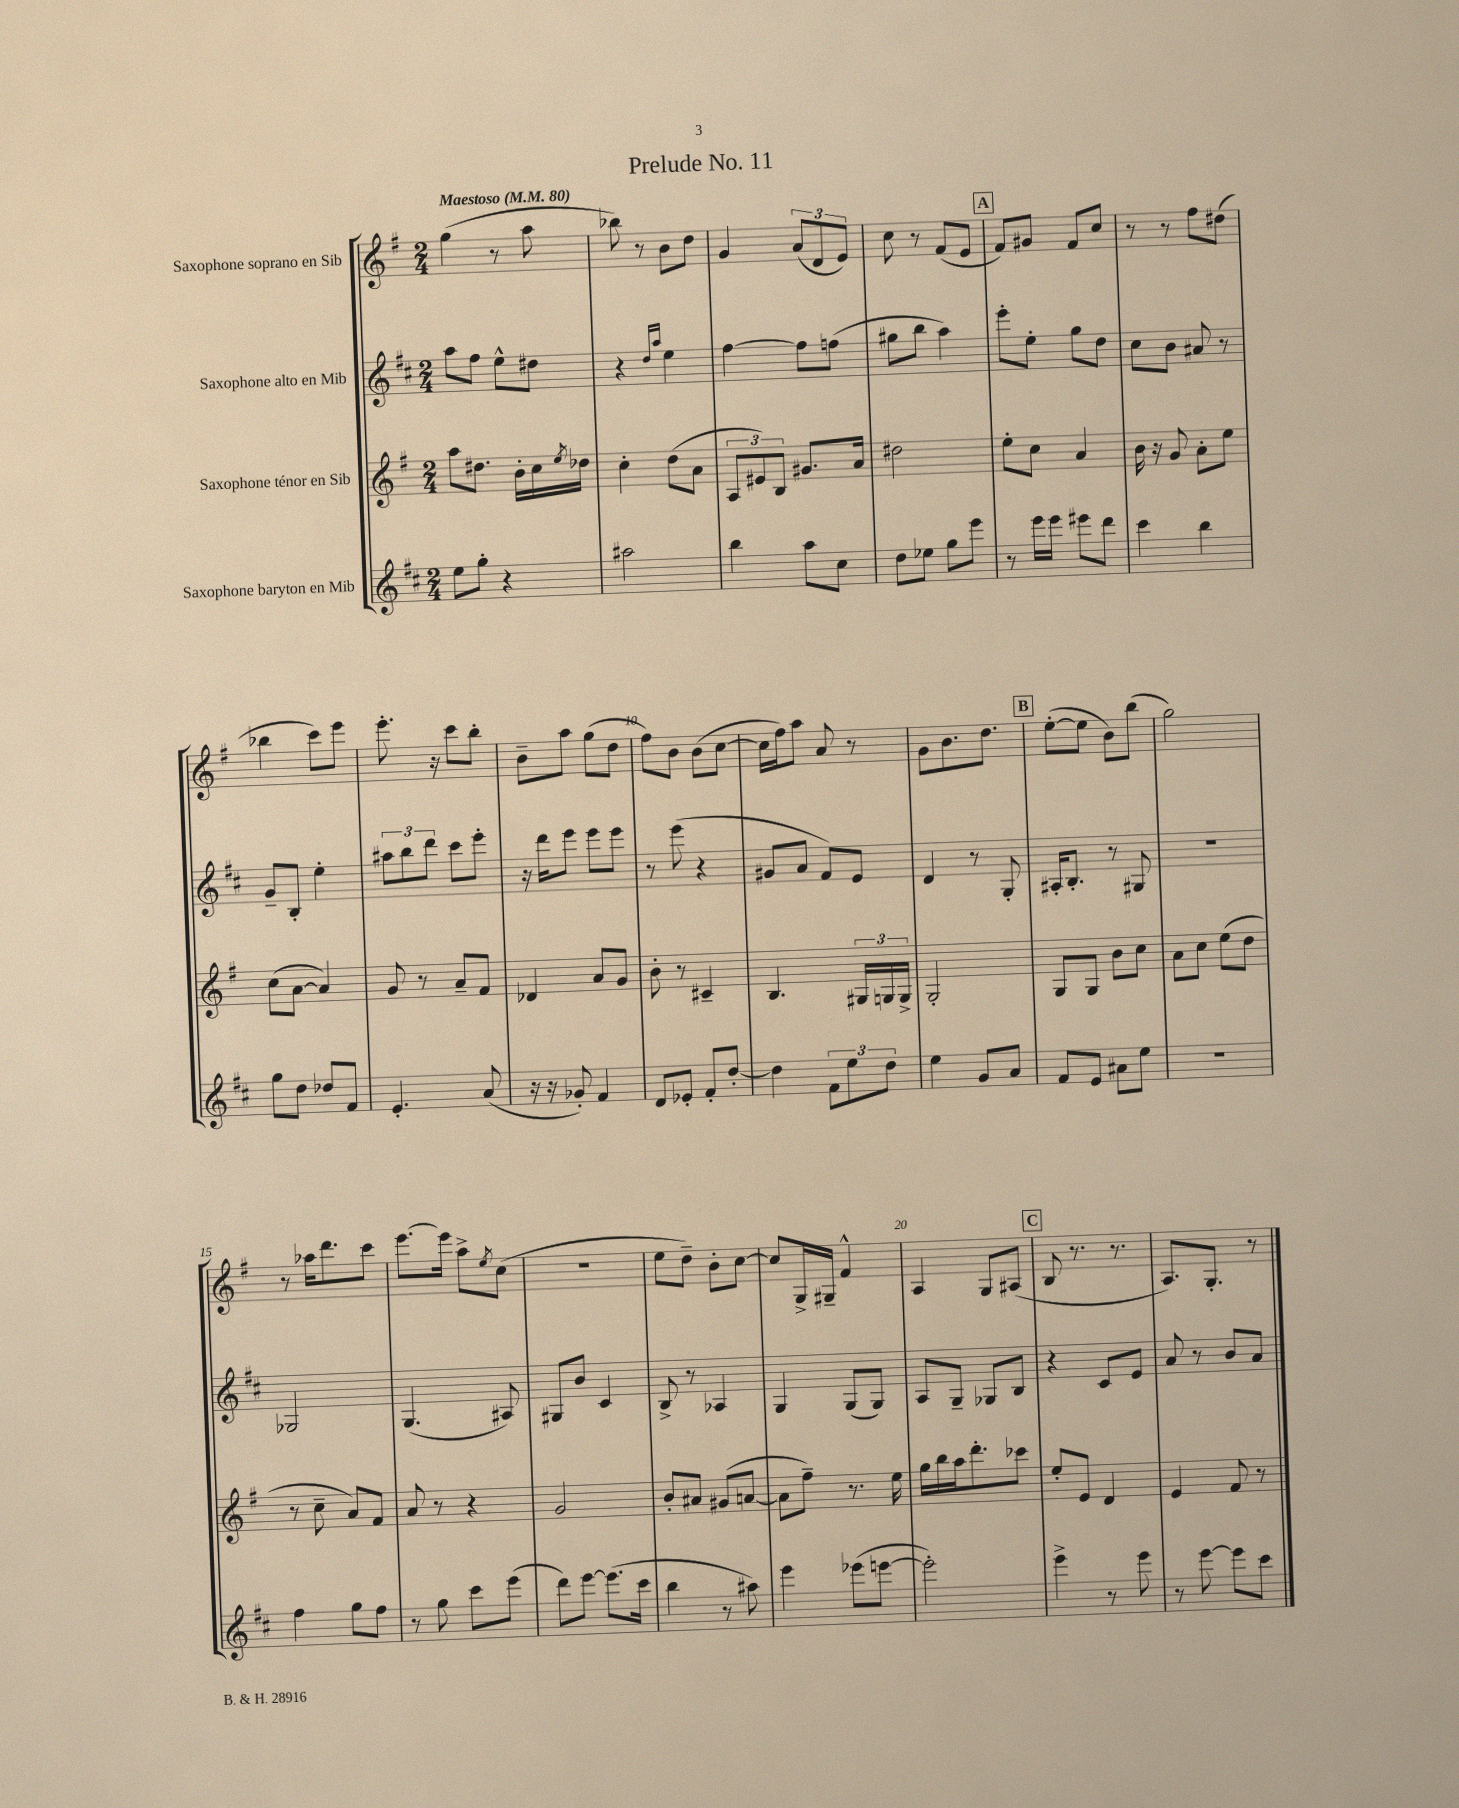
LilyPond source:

\header { title = "Prelude No. 11" }
<<
\new StaffGroup <<
\new Staff = "s0" \with { instrumentName = "Saxophone soprano en Sib" } {
    \clef treble \key g \major \numericTimeSignature \time 2/4 \tempo "Maestoso" 4 = 80
    g''4( r8 a''8 |
    bes''8) r8 b'8 d''8 |
    g'4 \tuplet 3/2 { a'8( d'8 e'8) } |
    c''8 r8 fis'8( e'8 |
    \mark \markup { \box "A" } fis'8) gis'8 fis'8 c''8 |
    r8 r8 fis''8 dis''8( |
    bes''4 c'''8) e'''8 |
    e'''8.-. r16 c'''8 b''8-. |
    b'8-- a''8 g''8( d''8 |
    fis''8) b'8 b'8( c''8~ |
    c''16 fis''16) a''8 a'8 r8 |
    g'8 b'8. d''8. |
    \mark \markup { \box "B" } e''8~-.( e''8 b'8) b''8( |
    g''2) |
    r8 aes''16 d'''8. c'''8 |
    e'''8.~ e'''16 a''8-> \acciaccatura { e''8 } c''8( |
    R2 |
    e''8 d''8--) b'8-. c''8~ |
    c''8 g16-> gis16-- fis'4-^ |
    a4 g8 ais8( |
    \mark \markup { \box "C" } b8 r8. r8. |
    a8.) g8.-. r8 \bar "|." |
}
\new Staff = "s1" \with { instrumentName = "Saxophone alto en Mib" } {
    \clef treble \key d \major \numericTimeSignature \time 2/4
    a''8 fis''8 e''8-^ dis''8 |
    r4 \grace { d''16 a''16 } e''4 |
    fis''4~ fis''8 f''8( |
    gis''8 b''8 a''4) |
    \mark \markup { \box "A" } e'''8-. e''8-. g''8 d''8 |
    cis''8 b'8 ais'8 r8 |
    g'8-- b8-. e''4-. |
    \tuplet 3/2 { ais''8 b''8 d'''8 } cis'''8 e'''8-. |
    r16 d'''16 e'''8 e'''8 e'''8 |
    r8 e'''8( r4 |
    gis'8 a'8 fis'8) e'8 |
    d'4 r8 g8-. |
    \mark \markup { \box "B" } ais16-. b8.-. r8 gis8 |
    R2 |
    ges2 |
    g4.( ais8) |
    gis8 b'8 cis'4 |
    b8-> r8 aes4 |
    g4 g8( g8) |
    a8 g8-- ges8 b8 |
    \mark \markup { \box "C" } r4 cis'8 e'8 |
    a'8 r8 b'8 a'8 \bar "|." |
}
\new Staff = "s2" \with { instrumentName = "Saxophone ténor en Sib" } {
    \clef treble \key g \major \numericTimeSignature \time 2/4
    a''8 dis''8. b'16-. c''16 \acciaccatura { e''8 } des''16 |
    c''4-. d''8( a'8 |
    \tuplet 3/2 { a8 eis'8) b8 } gis'8. a'16 |
    dis''2 |
    \mark \markup { \box "A" } e''8-. c''8 a'4 |
    b'16 r16 g'8 a'8-. e''8 |
    c''8( a'8~ a'4) |
    g'8 r8 a'8-- fis'8 |
    des'4 a'8 g'8 |
    b'8-. r8 cis'4-- |
    b4. \tuplet 3/2 { gis16 g16 g16-> } |
    g2-. |
    \mark \markup { \box "B" } g8 g8 b'8 c''8 |
    a'8 c''8 e''8( d''8 |
    r8 c''8-- a'8) fis'8 |
    a'8 r8 r4 |
    g'2 |
    b'8-. ais'8 gis'8( a'8~ |
    a'8 fis''8--) r8. e''16 |
    g''16 b''16 a''16 d'''8.-. ces'''8 |
    \mark \markup { \box "C" } e''8-. e'8 d'4 |
    e'4 fis'8 r8 \bar "|." |
}
\new Staff = "s3" \with { instrumentName = "Saxophone baryton en Mib" } {
    \clef treble \key d \major \numericTimeSignature \time 2/4
    e''8 g''8-. r4 |
    ais''2 |
    b''4 a''8 cis''8 |
    d''8 ees''8 g''8 e'''8 |
    \mark \markup { \box "A" } r8 e'''16 e'''16 eis'''8 d'''8 |
    cis'''4 b''4 |
    g''8 d''8 des''8 fis'8 |
    e'4.-. a'8( |
    r16 r16 ges'8-.) fis'4 |
    d'8 ees'8-. fis'8-. d''8~-. |
    d''4 \tuplet 3/2 { fis'8 e''8 d''8 } |
    e''4 g'8 a'8 |
    \mark \markup { \box "B" } fis'8 e'8 ais'8 e''8 |
    r2 |
    fis''4 g''8 fis''8 |
    r8 g''8 cis'''8 e'''8( |
    d'''8) e'''8~ e'''8.( cis'''16 |
    b''4 r8 ais''8) |
    e'''4 ees'''8( e'''8~ |
    e'''2-.) |
    \mark \markup { \box "C" } e'''4-> r8 e'''8 |
    r8 e'''8~ e'''8 cis'''8 \bar "|." |
}
>>
>>
\layout { \context { \Score \override BarNumber.break-visibility = ##(#f #t #t) barNumberVisibility = #(every-nth-bar-number-visible 5) } }
